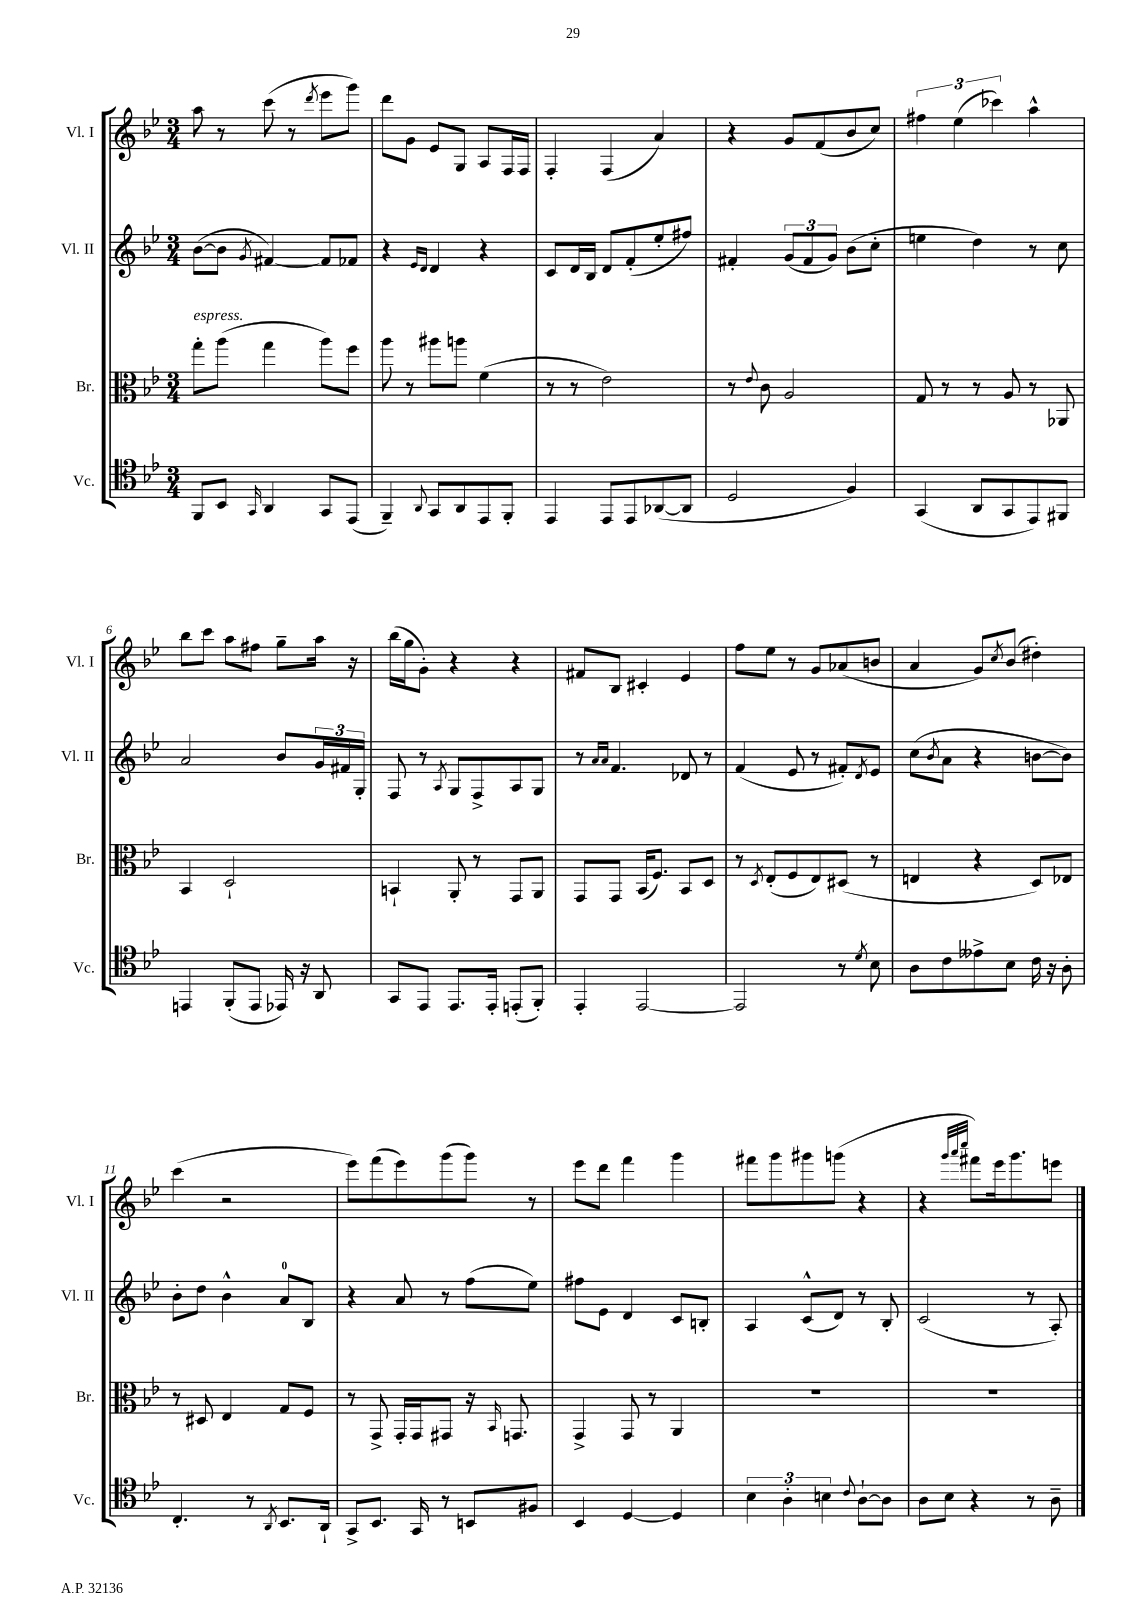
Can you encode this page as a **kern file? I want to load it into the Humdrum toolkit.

**kern	**kern	**kern	**kern
*staff4	*staff3	*staff2	*staff1
*clefC4	*clefC3	*clefG2	*clefG2
*k[b-e-]	*k[b-e-]	*k[b-e-]	*k[b-e-]
*M3/4	*M3/4	*M3/4	*M3/4
8FF/L	8gg'\L	([8b-\L	8aa\
8BB-/J	(8aa\J	8b-\]J	8r
16qqGG/	.	8qg/	.
4AA/	4gg\	[4f#/)	(8ccc\
.	.	.	8r
.	.	.	8qddd/
8GG/L	8aa\L)	8f#/]L	8eee-\L
(8EE-/J	8ff\J	8f-/J	8ggg\J)
=	=	=	=
4FF~/)	8aa\	4r	8ddd\L
.	8r	.	8g\J
.	.	16qqe-/LL	.
8qqAA/	.	16qqd/JJ	.
8GG/L	8aa#\L	4d/	8e-/L
8AA/	8aa\J	.	8G/J
8EE-/	(4f\	4r	8A/L
8FF'/J	.	.	16F/L
.	.	.	16F/JJ
=	=	=	=
4EE-/	8r	8c/L	4F'/
.	8r	16d/L	.
.	.	16B-/JJ	.
8EE-/L	2e-\)	8d/L	(4F/
8EE-/	.	(8f'/	.
([8AA-/	.	8ee-'/	4a/)
8AA-/]J	.	8ff#/J)	.
=	=	=	=
2D/	8r	4f#'/	4r
.	8qqe-/	.	.
.	8c\	.	.
.	2A/	(12g/L	8g/L
.	.	12f#/	.
.	.	.	(8f/
.	.	12g/J)	.
4F/)	.	(8b-\L	8b-/
.	.	8cc'\J	8cc/J)
=	=	=	=
(4GG/	8G/	4ee\	6ff#\
.	8r	.	.
.	.	.	(6ee-\
8AA/L	8r	4dd\)	.
.	.	.	6ccc-\)
8GG/	8A/	.	.
8EE-/)	8r	8r	4aa^^\
8FF#/J	8AA-/	8cc\	.
=	=	=	=
4EE/	4BB-/	2a/	8bb-\L
.	.	.	8ccc\J
(8FF'/L	2D`/	.	8aa\L
8EE/J	.	.	8ff#\J
16EE-/)	.	8b-/L	8gg~\L
16r	.	.	.
8AA/	.	24g/L	16aa\Jk
.	.	24f#/	.
.	.	.	16r
.	.	24G'/JJ	.
=	=	=	=
8GG/L	4BB`/	8F/	(16bb-\LL
.	.	.	16gg\J
8EE-/J	.	8r	8g'\J)
.	.	8qA/	.
8.EE-/L	8AA'/	8G/L	4r
.	8r	8F^/	.
16EE-'/Jk	.	.	.
(8EE'/L	8GG/L	8A/	4r
8FF'/J)	8AA/J	8G/J	.
=	=	=	=
4EE-'/	8GG/L	8r	8f#/L
.	.	16qqa/LL	.
.	.	16qqa/JJ	.
.	8GG/J	4.f/	8B-/J
[2EE-/	(16BB-/LK	.	4c#'/
.	8.F/J)	.	.
.	8BB-/L	8d-/	4e-/
.	8D/J	8r	.
=	=	=	=
2EE-/]	8r	(4f/	8ff\L
.	8qD/	.	.
.	(8E-'/L	.	8ee-\J
.	8F/	8e-/	8r
.	8E-/)	8r	8g/L
8r	(8D#/J	8f#'/L)	(8a-/
8qd/	.	8qd/	.
8B-\	8r	8e-/J	8b/J
=	=	=	=
8A\L	4E/	(8cc\L	4a/
.	.	8qb-/	.
8c\	.	8a\J	.
8e--^\	4r	4r	8g/L)
.	.	.	8qcc/
8B-\J	.	.	(8b-/J
16c\	8D/L)	[8b\L	4dd#'\)
16r	.	.	.
8A'\	8E-/J	8b\]J)	.
=	=	=	=
4.C'/	8r	8b-'\L	(4ccc\
.	8D#/	8dd\J	.
.	4E-/	4b-^^\	2r
8r	.	.	.
8qAA/	.	.	.
8.BB-/L	8G/L	8a/L	.
.	8F/J	8B-/J	.
16AA`/Jk	.	.	.
=	=	=	=
8GG^/L	8r	4r	8eee-\L)
8.BB-/J	8GG^/	.	(8fff\
.	16GG'/LL	8a/	8eee-\)
16GG/	16GG/J	.	.
8r	8GG#/J	8r	(8ggg\
8BB/L	16r	(8ff\L	8ggg\J)
.	16qqBB-/	.	.
.	8.GG/	.	.
8F#/J	.	8ee-\J)	8r
=	=	=	=
4BB-/	4GG^/	8ff#\L	8eee-\L
.	.	8e-\J	8ddd\J
[4D/	8GG/	4d/	4fff\
.	8r	.	.
4D/]	4AA/	8c/L	4ggg\
.	.	8B'/J	.
=	=	=	=
6B-\	2.r	4A/	8fff#\L
.	.	.	8ggg\
6A'\	.	.	.
.	.	(8c^^/L	8ggg#\
6B\	.	.	.
.	.	8d/J)	(8ggg\J
8qqc/	.	.	.
[8A`\L	.	8r	4r
8A\]J	.	8B-'/	.
=	=	=	=
8A\L	2.r	(2c/	4r
8B-\J	.	.	.
.	.	.	32qqggg/LLL
.	.	.	32qqaaa/
.	.	.	32qqcccc/JJJ
4r	.	.	8fff#\L)
.	.	.	16eee-\k
.	.	.	8.ggg\
8r	.	8r	.
8A~\	.	8A'/)	8eee\J
==	==	==	==
*-	*-	*-	*-
